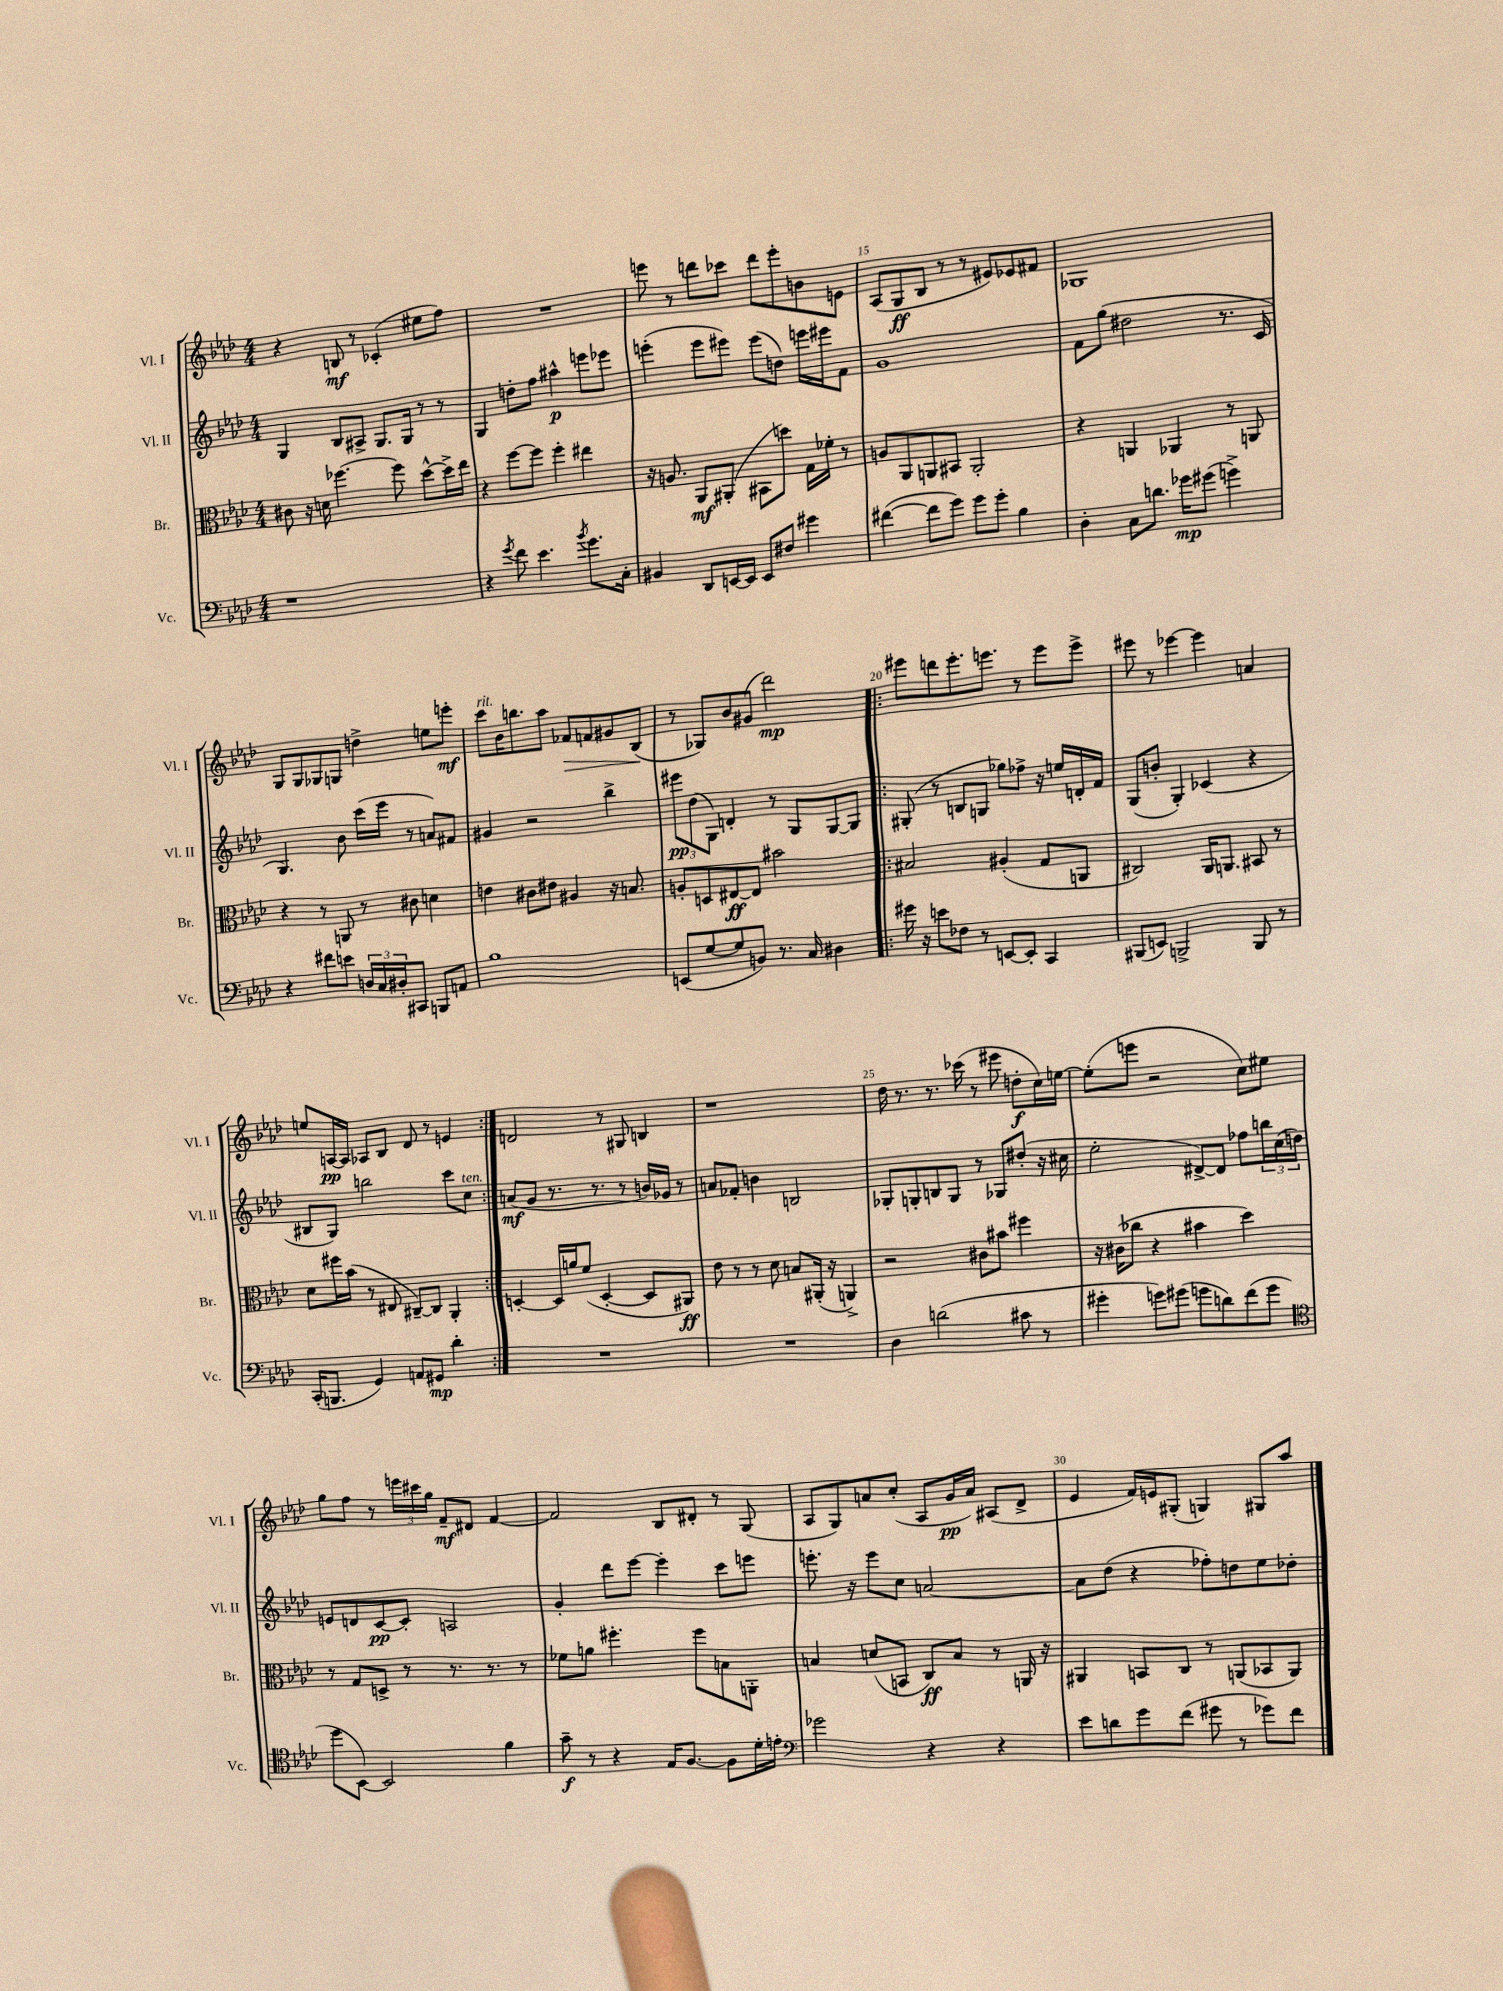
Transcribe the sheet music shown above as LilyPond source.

<<
\new StaffGroup <<
\new Staff = "s0" \with { instrumentName = "Vl. I" shortInstrumentName = "Vl. I" } {
    \clef treble \key aes \major \numericTimeSignature \time 4/4
    r4 b8\mf r8 ces'4-.( eis''8 f''8) |
    R1 |
    e'''8 r8 d'''8 ces'''8 d'''8 e'''8-. b'8 e'8 |
    aes8( g8\ff bes8 r8 r8 eis'8) ees'8 fis'8 |
    ges1 |
    g8 g8 ges8 g8 d''4-> e''8 e'''8-.\mf |
    c'''8^\markup { \italic "rit." } bes'16 b''8. aes''8 fes'8\> f'8 gis'8 bes8\!( |
    r8 ges8) bes'8 gis'8( des'''2\mp) |
    \repeat volta 2 { eis'''8 d'''8 eis'''8.-. e'''8. r8 e'''8 e'''8-> |
    eis'''8 r8 ees'''4~ ees'''4 a'4 |
    e''8 a16~\pp a16 aes8 bes8 des'8 r8 e'4 | }
    d'2 r8 gis8 b4 |
    r1 |
    des''16 r8. r8. ces'''16( r8 eis'''8 d''8-.\f c''16) e''16~ |
    e''8-.( e'''8 r2 c''8) eis''8 |
    g''8 f''8 r8 \tuplet 3/2 { e'''16 cis'''16 g''16 } f'8--\mf dis'8 f'4~ |
    f'2 bes8 dis'8-. r8 g8( |
    aes8 g8) a'8 c''8-.( aes8 g'16\pp a'16) ais8( des'8-> |
    ees'4 f'16) e'16 gis8-.( g4) gis8 aes''8 \bar "|." |
}
\new Staff = "s1" \with { instrumentName = "Vl. II" shortInstrumentName = "Vl. II" } {
    \clef treble \key aes \major \numericTimeSignature \time 4/4
    g4 bes8 ais8-> g8. g16 r8 r8 |
    g4 d''8-. f''8 ais''4-^\p e'''8 ees'''8 |
    e'''4-.( e'''8 eis'''8) eis'''8( d''8) e'''16 eis'''16 f'8 |
    g'1 |
    f'8 g''8( dis''2 r8. c'16 |
    g4.) bes'8 c'''16( ees'''16 r8 a'8) fis'8 |
    gis'4 r2 bes''4-> |
    \tuplet 3/2 { eis'''8\pp des''8( g8) } d'4-. r8 g8 g8~ g8 |
    \repeat volta 2 { gis8-.( r8 b8 g8 ges''8) fes''8-> r16 e''16 d'16-. f'16 |
    g8( b'8-. g4-.) ces'4( r4 |
    bis8 g8) b''2 c'''8 c''8^\markup { \italic "ten." } | }
    a'8\mf( g'8 r8. r8. r8 b'16) ges'16 r8 |
    a'8 fes'8-. b'4 b2 |
    ges8-. g8-. b8 g8 r8 ges8 dis''8-.( r16 cis''16 |
    ees''2-. dis'8~->) dis'8 fes''8 \tuplet 3/2 { b''16 c''16( d''16) } |
    e'8 d'8 c'8~\pp c'8-. a2 |
    g'4-. des'''8 ees'''8~ ees'''4-. c'''8 e'''8 |
    e'''8.-. r16 e'''8 c''8 a'2~ |
    a'8 des''8( r4 fes''8-.) d''8 ees''8 des''8-. \bar "|." |
}
\new Staff = "s2" \with { instrumentName = "Br." shortInstrumentName = "Br." } {
    \clef alto \key aes \major \numericTimeSignature \time 4/4
    cis'8 r16 d'16 fes''4.~ fes''8 des''8~-^ des''16-> ees''16 |
    r4 f''8~ f''8 f''4-. eis''4 |
    r16 a8. aes,8\mf ais,8-.( bis,8 d''8) g16 fes'16-. r8 |
    a8 aes,8 a,8 bis,8 a,2-. |
    r4 a,4 aes,4 r8 a,8 |
    r4 r8 a,8 r8 cis'8 d'4 |
    e'4 cis'8 eis'8 ais4 r16 b8. |
    a8-. d8 eis8~\ff eis8 bis'2 |
    \repeat volta 2 { bis2 ais4-.( g8 a,8 |
    cis2) aes,16 a,8. bis,8 r8 |
    des'8 fis''16 bes'16( r8 eis8 cis8~--) cis8 aes,4-. | }
    d4~-. d16 a'16 f'8( d4~-. d8 ais,8\ff) |
    ees'8 r8 r8 des'8 b8 ais,16-.( r16 a,4->) |
    r2 cis'8 bis'8 fis''4 |
    r16 cis'16( ces''8 r4 bis'4 des''4) |
    r8 g8 d8-> r8 r8. r8. r8 |
    fes'8 a'8 fis''4.-. fis''8 b8 a,8-. |
    b4 d'8( b,8 c8\ff) b8 r8 a,16 r16 |
    ais,4 b,8 c8 r8 a,8( bes,8 a,8) \bar "|." |
}
\new Staff = "s3" \with { instrumentName = "Vc." shortInstrumentName = "Vc." } {
    \clef bass \key aes \major \numericTimeSignature \time 4/4
    r1 |
    r4 \acciaccatura { g'8 } f'8 ees'4. \acciaccatura { bes'8 } g'8. c16-. |
    bis,4 des,8 e,16~ e,16 e,8 fis8 gis'4 |
    fis'4~( fis'8 g'8) g'8 g'8-. bes4 |
    des4-. c8 d'8. ges'16\mp gis'8( g'4->) |
    r4 fis'8 e'8 \tuplet 3/2 { d16 c16 dis16-. } cis,8 b,,8 a,8 |
    bes1 |
    e,8( g8~ g8 b,8) r8. c16 dis4 |
    \repeat volta 2 { gis'16 r16 e'8 fes8 r8 e,8~ e,8-. c,4 |
    bis,,8( e,8) b,,2-> b,,8 r8 |
    c,16-.( b,,8. g,4) a,8 gis,8\mp des'4-. | }
    R1 |
    R1 |
    des4 d'2( cis'8 r8 |
    gis'4-. g'8) gis'8( g'8 d'8) f'8( g'8 |
    \clef tenor des''8 bes,8~) bes,2 f'4 |
    g'8--\f r8 r4 ees16 f8.~ f8 des'16-. e'16-. |
    \clef bass ges'2 r4 r4 |
    ees'8 d'8 g'8 f'8( gis'8 r8 ges'8) f'8 \bar "|." |
}
>>
>>
\layout { \context { \Score currentBarNumber = #12 \override BarNumber.break-visibility = ##(#f #t #t) barNumberVisibility = #(every-nth-bar-number-visible 5) } }
